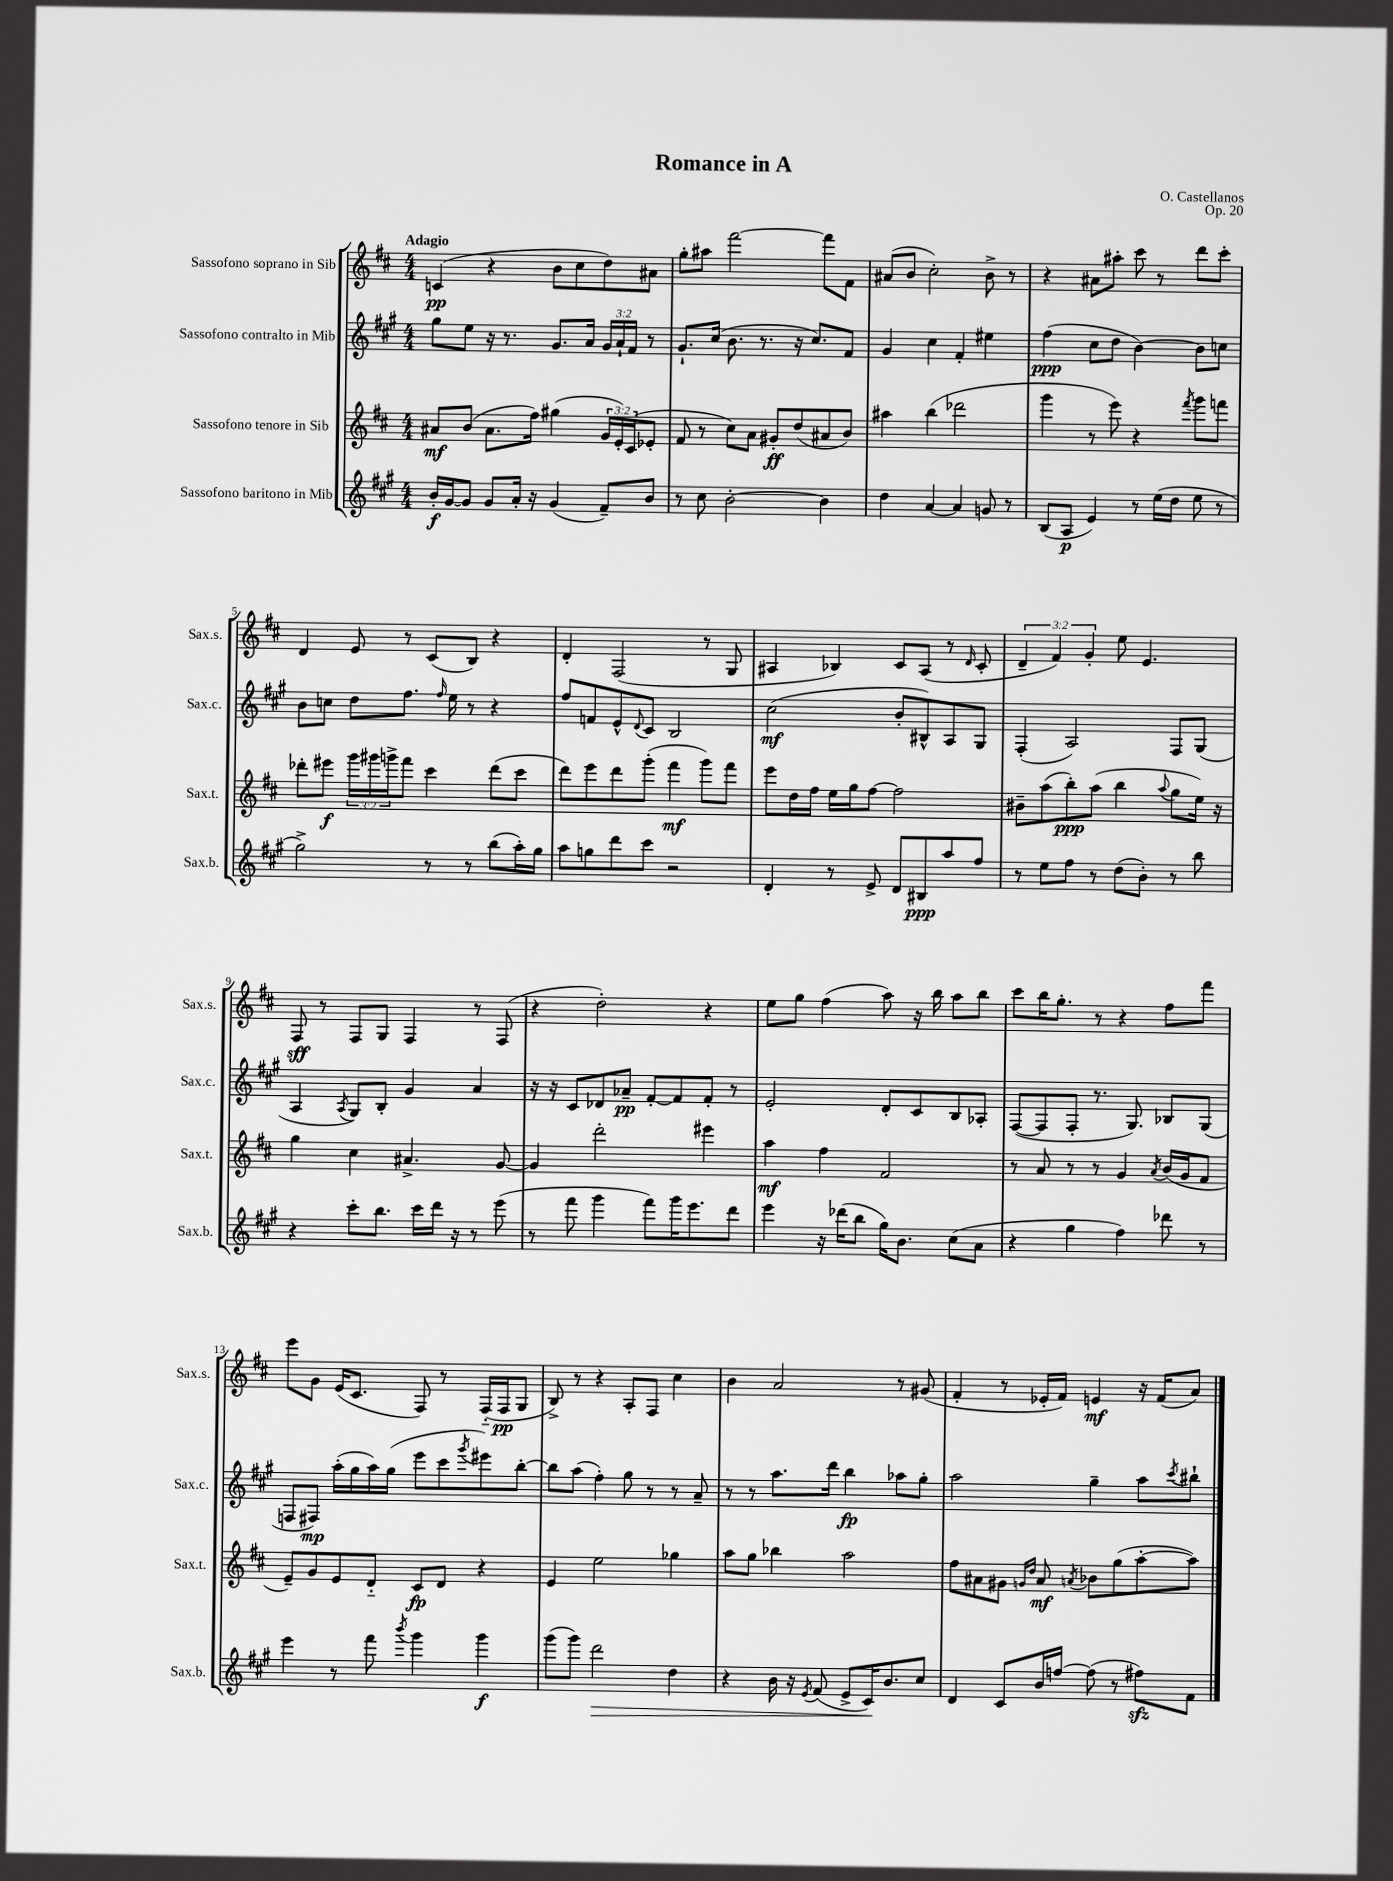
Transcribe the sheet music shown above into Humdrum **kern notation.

**kern	**kern	**kern	**kern
*staff4	*staff3	*staff2	*staff1
*clefG2	*clefG2	*clefG2	*clefG2
*k[f#c#g#]	*k[f#c#]	*k[f#c#g#]	*k[f#c#]
*M4/4	*M4/4	*M4/4	*M4/4
16b'	8a#	8gg#	(4c
[16g#	.	.	.
8g#]	(8b	8ee	.
8g#	8.a#	16r	4r
.	.	8.r	.
16a'	.	.	.
16r	16ff#)	.	.
(4g#	(4gg#	8.g#	8b
.	.	.	8cc#
.	.	16a	.
8f#~)	24g	24g#	8dd)
.	24e')	24a`	.
.	(24c#	24f#	.
8b	8e-'	8r	8a#
=	=	=	=
8r	8f#	8.g#`	8gg'
8cc#	8r	.	8aa#
.	.	(16cc#	.
[2b'	8cc#)	8.b	[2fff#
.	8a	.	.
.	.	8.r	.
.	8g#'	.	.
.	(8dd	16r	.
.	.	8.cc#)	.
4b]	8a#	.	8fff#]
.	8b)	8f#	8f#
=	=	=	=
4dd	4aa#	4g#	(8a#
.	.	.	8b
[4a	(4bb	4cc#	2cc#')
4a]	2ddd-	4f#'	.
8g	.	4ee#	8b^
8r	.	.	8r
=	=	=	=
(8B	4ggg	(4ff#	4r
8A	.	.	.
4e)	8r	8cc#	8a#
.	8eee)	8dd	8aa#'
8r	4r	[4b)	8ccc#
(16ee	.	.	8r
16dd	.	.	.
.	8qfff#	.	.
8ee	8ggg	8b]	8ddd
8r	8fff	8cc	8ccc#'
=	=	=	=
2gg#^)	8ddd-'	8b	4d
.	8eee#	8cc	.
.	24ggg	8dd	8e
.	24ggg#	.	.
.	24ggg^	.	.
.	8fff#	8.ff#	8r
8r	4ccc#	.	(8c#
.	.	16qqff#	.
.	.	16ee	.
8r	.	8r	8B)
(8bb	(8ddd-	4r	4r
16aa')	8ccc#	.	.
16gg#	.	.	.
=	=	=	=
8aa	8ddd)	8ff#	4d'
8gg	8eee	8f	.
8ddd	8ddd	8e^^	(2F#
.	.	8qqd	.
8ccc#	(8ggg'	8c#	.
2r	4fff#	2B	.
.	8ggg)	.	8r
.	8fff#	.	8G
=	=	=	=
4d'	8eee	(2cc#	4A#
.	16dd	.	.
.	16ff#	.	.
8r	16ee	.	4B-)
.	16gg	.	.
8e^	[8ff#	.	.
8d	2ff#]	8b'	8c#
8B#	.	8B#^^)	(8A#
8aa	.	8A	8r
.	.	.	16qqd
8ff#	.	8G#	8c#'
=	=	=	=
8r	8b#~	(4F#'	6d~
8ee	(8aa	.	.
.	.	.	6f#)
8ff#	8bb')	2A)	.
.	.	.	6g'
8r	(8aa	.	.
(8dd	4bb	.	8ee
8b')	.	.	4.e
.	8qqaa	.	.
8r	8gg	8F#	.
8bb	16ee)	(8G#	.
.	16r	.	.
=	=	=	=
4r	4gg	4A	8F#
.	.	.	8r
.	.	8qA	.
8ccc#'	4cc#	8G#)	8F#
8.bb	.	8B'	8G
.	4.a#^	4g#	4F#
16ccc#	.	.	.
16ddd	.	.	.
16r	.	.	.
8r	.	4a	8r
(8eee	[8g	.	(8F#
=	=	=	=
8r	4g]	16r	4r
.	.	16r	.
8fff#	.	8c#	.
4ggg#	2ddd'	8d-	2dd')
.	.	8a-~	.
8fff#)	.	[8f#'	.
16ggg#	.	8f#]	.
8.eee	.	.	.
.	4eee#	8f#'	4r
8ddd	.	8r	.
=	=	=	=
4eee	4aa	2e'	8ee
.	.	.	8gg
16r	4ff#	.	(4ff#
(16ddd-	.	.	.
8bb	.	.	.
16gg#)	2f#	8d'	8aa)
8.b	.	.	.
.	.	8c#	16r
.	.	.	16bb
(8cc#	.	8B	8aa
8a	.	8A-'	8bb
=	=	=	=
4r	8r	([8F#	8ccc#
.	8a	8F#]	16bb
.	.	.	8.gg'
4gg#	8r	8F#'	.
.	8r	8.r	8r
4ff#)	4g	.	4r
.	.	8.G#)	.
.	8qa	.	.
8ddd-	(16b	8B-	8ff#
.	16g	.	.
8r	8f#	(8G#	8fff#
=	=	=	=
4eee	8e~)	8F	8eee
.	8g	8F#)	8g
8r	8e	(16aa'	(16e
.	.	16gg#	8.c#
8fff#	8d'~	16aa)	.
.	.	(16gg#	.
8qbbb	.	.	.
4ggg#	8c#	8eee	8F#)
.	8d	8ccc#	8r
.	.	8qggg#	.
4ggg#	4r	8eee#)	(16F#'~
.	.	.	16F#
.	.	[8bb'	8G
=	=	=	=
(8ggg#	4e	8bb]	8B^)
8ggg#)	.	(8aa	8r
2ddd	2ee	4ff#')	4r
.	.	8gg#	8A'
.	.	8r	8F#
4dd	4gg-	8r	4cc#
.	.	8a~	.
=	=	=	=
4r	8aa	8r	4b
.	8gg	8r	.
16b	4bb-	8.aa	2a
16r	.	.	.
8qe	.	.	.
(8f#	.	.	.
.	.	16ddd	.
8e^	2aa	4bb	.
16c#)	.	.	.
8.b	.	.	.
.	.	8aa-	8r
8cc#	.	8gg#'	(8g#
=	=	=	=
4d	8ff#	2aa	4f#'
.	8a#	.	.
8c#	8g#	.	8r
.	16qqg	.	.
.	16qqdd	.	.
16b	8a#	.	16e-'
[16ff	.	.	16f#)
.	8qa	.	.
(8ff]	8b-	4gg#~	4e
8r	(8gg	.	.
8ff#)	[8aa'	8aa	16r
.	.	.	(16f#
.	.	8qccc#	.
8f#	8aa])	8bb#`	8a)
==	==	==	==
*-	*-	*-	*-
